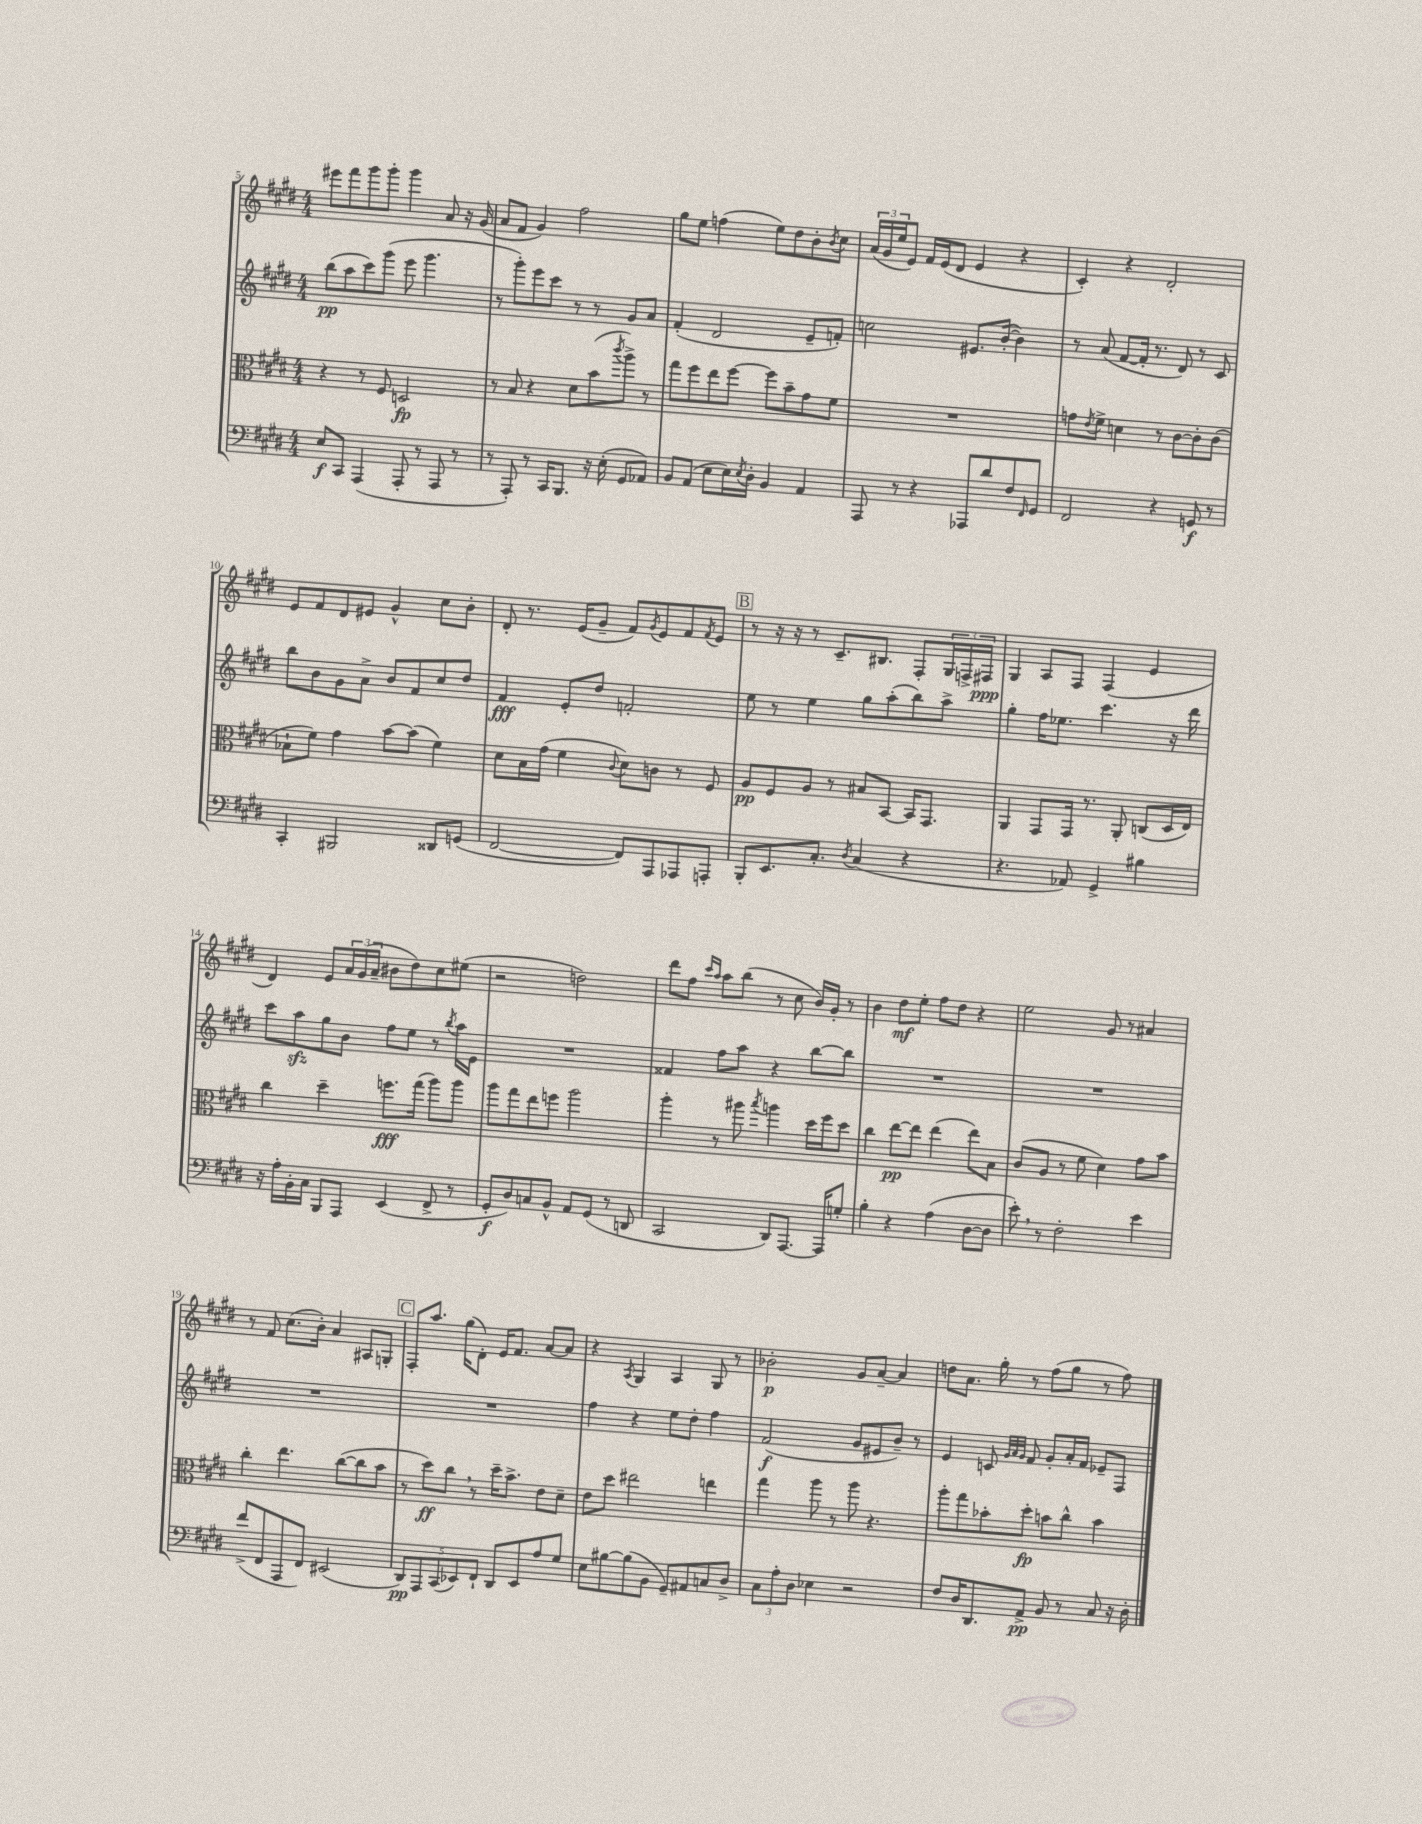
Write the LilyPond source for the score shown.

<<
\new StaffGroup <<
\new Staff = "s0" {
    \clef treble \key e \major \numericTimeSignature \time 4/4
    eis'''8 fis'''8 gis'''8 gis'''8-. gis'''4 a'8 r16 gis'16( |
    a'8 fis'8 gis'4) fis''2 |
    gis''8 e''8 f''4( e''8) dis''8 b'8-. \acciaccatura { b'8 } cis''8 |
    \tuplet 3/2 { a'16( gis'16 e''16 } e'8) fis'16 e'16( dis'8 e'4 r4 |
    cis'4-.) r4 dis'2-. |
    e'8 fis'8 dis'8 eis'8 gis'4-^ cis''8 b'8-. |
    dis'8-. r8. e'16( gis'8-- fis'8) \acciaccatura { gis'8 } e'8 fis'8 \acciaccatura { fis'8 } e'8 |
    \mark \markup { \box "B" } r8 r16 r16 r8 cis'8.-- bis8. fis8-. \tuplet 3/2 { gis16 f16-> fis16\ppp } |
    gis4 a8 fis8 fis4( e'4 |
    dis'4) e'8 \tuplet 3/2 { a'16 gis'16( a'16-- } bis'8 dis''8) cis''8 eis''8( |
    r2 d''2) |
    dis'''8 fis''8 \grace { cis'''16 a''16 } a''8 b''8( r8 cis''8 b'16) gis'16-. r8 |
    b'4 dis''8\mf e''8-. fis''8 dis''8 r4 |
    e''2 gis'8 r8 ais'4 |
    r8 fis'8 cis''8.( b'16-.) a'4 ais8 g8-. |
    \mark \markup { \box "C" } fis8-. a''8. gis''16( dis'8-.) e'16 fis'8. a'8~ a'8 |
    r4 \acciaccatura { a8 } gis4 a4 gis8 r8 |
    bes'2-.\p gis'8 a'8~-- a'4 |
    d''8 a'8. gis''16-. r8 fis''8( gis''8 r8 fis''8) \bar "|." |
}
\new Staff = "s1" {
    \clef treble \key e \major \numericTimeSignature \time 4/4
    b''8\pp( a''8 cis'''8) gis'''8( e'''8 gis'''4. |
    r8 gis'''8-.) e'''8 cis'''8 r8 r8 gis'8 a'8 |
    fis'4-.( dis'2 e'8-- f'8-.) |
    c''2 eis'8. b'16~-.( b'4) |
    r8 a'8( fis'8~ fis'16-. r8. dis'8) r8 cis'8 |
    b''8 b'8 gis'8 a'8-> b'8 fis'8 cis''8 dis''8 |
    fis'4\fff e'8-. dis''8 f'2-. |
    \mark \markup { \box "B" } e''8 r8 e''4 gis''8 a''8-.( b''8) a''8-> |
    gis''4-. fis''16 ees''8. cis'''4. r16 dis'''16 |
    cis'''8 a''8\sfz gis''8 b'8 fis''8 e''8 r8 \acciaccatura { b''8 } a''16 e'16 |
    R1 |
    fisis'4 fis''8 a''8 r4 b''8~ b''8 |
    R1 |
    R1 |
    R1 |
    \mark \markup { \box "C" } R1 |
    fis''4 r4 e''8 dis''8-. fis''4 |
    fis'2\f( gis'8 eis'8 b'8--) r8 |
    e'4 c'8 \grace { gis'32 a'32 gis'32 } fis'8 gis'8-. a'16-. fis'16 ees'8-- fis8 \bar "|." |
}
\new Staff = "s2" {
    \clef alto \key e \major \numericTimeSignature \time 4/4
    r4 r8 fis8 d2\fp |
    r8 b8 r4 dis'8 b'8( \acciaccatura { cis'''8 } a''8->) r8 |
    gis''8 fis''8 e''8 fis''8~ fis''8 b'8-- gis'8 fis'8 |
    R1 |
    g'8 \acciaccatura { e'8 } fis'8-> d'4 r8 cis'8~ cis'8-. cis'8( |
    bes8-! fis'8) gis'4 b'8~ b'8( fis'4) |
    dis'8 b16 gis'16( fis'4 \appoggiatura { cis'8 } dis'8) c'8 r8 fis8 |
    \mark \markup { \box "B" } a8\pp fis8 a8 r8 bis8 b,8~ b,16 gis,8. |
    a,4 gis,8 gis,16 r8. a,8-. c8( dis16 e16) |
    cis''4 dis''4-- f''8.\fff gis''16( a''8) a''8 |
    a''8 gis''8 e''8 f''8 a''2 |
    a''4-. r8 ais''8 \acciaccatura { b''8 } a''4 dis''16 fis''16 dis''8 |
    cis''4 e''8~\pp e''8 e''4( e''8) b8 |
    cis'8( a8 r8 fis'8 dis'4) gis'8 b'8 |
    cis''4-. e''4. cis''8~( cis''8 b'8 |
    \mark \markup { \box "C" } r8 dis''8\ff) cis''8 \breathe r8 dis''16-- b'8.-> e'8 dis'8-- |
    e'8 dis''8 eis''2 e''4 |
    gis''4 a''8 r8 a''8 r4. |
    a''8-. gis''8 bes'8-. dis''8-.\fp b'8 cis''8-^ b'4 \bar "|." |
}
\new Staff = "s3" {
    \clef bass \key e \major \numericTimeSignature \time 4/4
    e8\f cis,8 a,,4( a,,8-. r8 a,,8 r8 |
    r8 a,,8-.) r8 cis,16 b,,8. r16 e16-.( gis,8 aes,8) |
    b,8 a,8( e8 e16) \acciaccatura { e8 } dis16-. b,4 a,4 |
    a,,8 r8 r4 aes,,8 dis'8 fis8 \grace { fis,16 } gis,8 |
    fis,2 r4 g,8\f r8 |
    cis,4-. bis,,2 disis,8 g,8( |
    fis,2~ fis,8) a,,8 aes,,8 a,,8-. |
    \mark \markup { \box "B" } b,,8-. e,8. cis8.-. \acciaccatura { dis8 } cis4( r4 |
    r4. aes,8) gis,4-> bis4 |
    r16 a16-. b,16-. cis16 b,,8 a,,8 e,4( fis,8-> r8 |
    gis,8-.\f dis8) c8 b,8-^ a,8 gis,8( r8 d,8 |
    cis,2 dis,8) a,,8.~ a,,16 g8-. |
    b4-. r4 a4( dis8~ dis8 |
    e'8-.) \breathe r8 fis2-. e'4 |
    fis'8->( fis,8 a,,8 fis,8) eis,2( |
    \mark \markup { \box "C" } \tuplet 5/4 { dis,8\pp) a,,8 cis,8( ees,8) fis,8-! } dis,8 ees,8 a8 gis8 |
    e8 bis8~ bis8( b,8 gis,8--) ais,8 c8 dis8-> |
    \tuplet 3/2 { cis8 a8-. dis8 } ees4 r2 |
    fis8 dis16 dis,8. a,8->\pp b,8 r8 cis8 r16 dis16-. \bar "|." |
}
>>
>>
\layout { \context { \Score currentBarNumber = #5 } }
